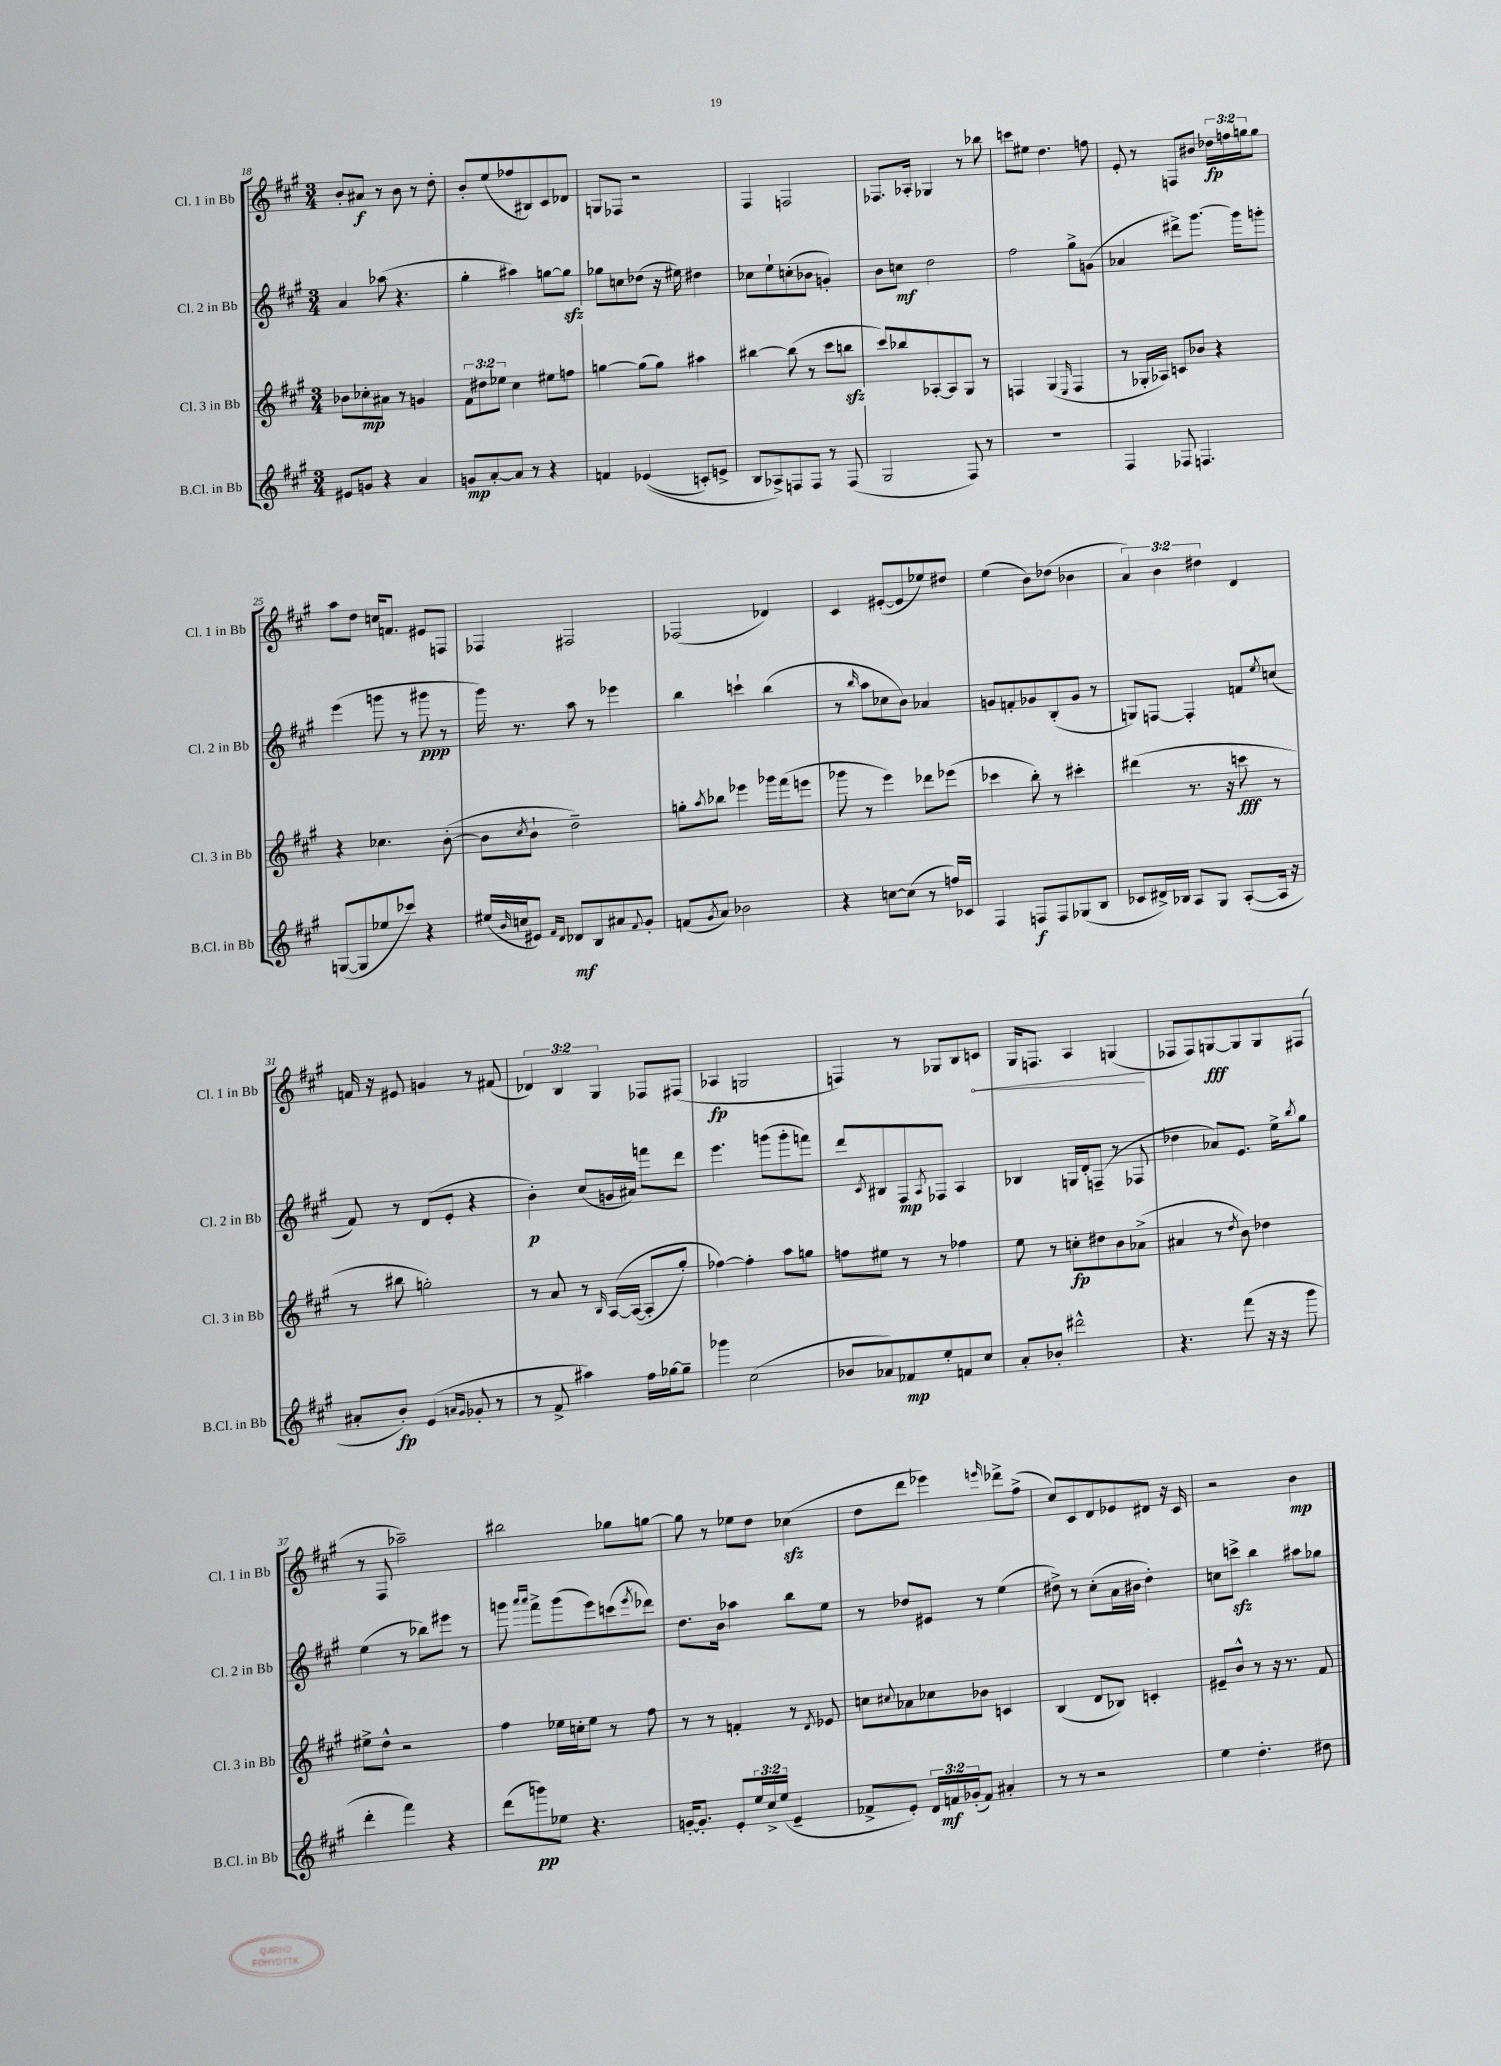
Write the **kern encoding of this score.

**kern	**kern	**kern	**kern
*staff4	*staff3	*staff2	*staff1
*clefG2	*clefG2	*clefG2	*clefG2
*k[f#c#g#]	*k[f#c#g#]	*k[f#c#g#]	*k[f#c#g#]
*M3/4	*M3/4	*M3/4	*M3/4
8e#	8b-	4a	8b'
8g	8cc-'	.	8a#
4r	8a#	(8aa-	8r
.	8r	4.r	8b
4a	4g	.	8r
.	.	.	8dd'
=	=	=	=
8g	12f#	4gg#'	8b'
.	12dd#	.	.
[8a'	.	.	(8ee
.	12ee-	.	.
8a]	4cc#	4aa#)	8ff-
8r	.	.	8B#)
4r	8ee#	[8gg	8c#
.	8ff	8gg]	8d-
=	=	=	=
4f	[4gg	8gg-	8G
.	.	8cc	8F-
&((4e-	(8gg]	(8dd-	2r
.	8gg)	16r	.
.	.	16ee#)	.
8c')	4aa#	4dd#	.
8e^	.	.	.
=	=	=	=
8B	[4bb#	8cc-	4F#
8A-^&)	.	8ee`	.
8F	(8bb#]	(8cc'	2F
8F	8r	8b-	.
8r	8ccc#	4g')	.
(8F	8bb	.	.
=	=	=	=
2G#	8ccc#)	8b	8.F-
.	8bb-	8cc	.
.	.	.	16A-'
.	[8A-'	2dd	4G-
.	8A-]	.	.
8F#)	8G#	.	8r
8r	8r	.	8bb-
=	=	=	=
2.r	4F	2ff#	8ccc
.	.	.	8ee#
.	(4G#	.	4.dd
.	16qqE	.	.
.	4F	8gg#^	.
.	.	(8g	8ff
=	=	=	=
4F#	8r	4a-	8e'
.	16G-'	.	8r
.	16A-)	.	.
8F-	8c	8ddd#^)	8F
4.F	8b-	[8.ggg#	8b#
.	4r	.	24dd-
.	.	.	24ff
.	.	16ggg#]	.
.	.	.	24gg
.	.	8ggg'	8gg
=	=	=	=
([8G	4r	(4eee	8aa
8G]	.	.	8dd
8ee-	4.cc-	8ggg	16cc
.	.	.	8.f
8ccc-)	.	8r	.
4r	.	8ggg#	8e#
.	([8b'	8r	8F
=	=	=	=
(16ee#	8b]	16ggg#)	4F-
16qqb	.	.	.
16cc	.	8.r	.
.	8qcc#	.	.
8e#)	8b`	.	.
16qqf#	.	.	.
16qqd	.	.	.
8d-	2dd~)	8aa	2F#
8B	.	8r	.
8a#	.	4eee-	.
8qqf#	.	.	.
8g#'	.	.	.
=	=	=	=
(8f	8gg'	4bb	(2F-
8qg#	8qaa	.	.
8a)	8bb-	.	.
2b-	4eee-	4ccc`	.
.	16ggg-	(4bb	4d-)
.	(16fff#	.	.
.	8eee	.	.
=	=	=	=
4r	8ggg-	8r	4c#
.	.	16qqbb	.
.	8r	8aa	.
[8cc	4eee)	8cc-	([8e#'
(8cc]	.	8b)	8e#]
8r	8ddd-	4a-	8ee-)
16ff)	(8eee-	.	8dd#
16c-	.	.	.
=	=	=	=
4F#	4ccc-	8g	(4ee
.	.	8f'	.
8F	8bb')	8g-	8b)
8F	8r	(8B'	(8dd-
(8G-	4ccc#'	8g-	4b-
8B	.	8r	.
=	=	=	=
8c-	(4ddd#	8G)	6a)
16d#^)	.	[8F	.
.	.	.	6b
16B-	.	.	.
8A	8.r	4F']	.
.	.	.	6dd#
8G#	.	.	.
.	16r	.	.
([8A'	8ccc	8f	4d
.	.	8qee	.
16A]	8r	(8cc	.
16r	.	.	.
=	=	=	=
8a#'	8r	8f#)	16f
.	.	.	16r
8b')	8bb#	8r	8e#
(4e	2gg')	(8d	4g
.	.	8e'	.
16qqa	.	.	.
16qqg#	.	.	.
8g-'	.	4r	8r
8r	.	.	(8f#
=	=	=	=
8r	8r	4b')	6d-)
8f#^	8a	.	.
.	.	.	6B
4aa#)	8r	(8cc#	.
.	.	.	6G#
.	16qqB	.	.
.	&([16A	16g	.
.	(16A_	16a#)	.
16ff#	8A']	8fff	8F-
[16gg-	.	.	.
8gg-~]	8gg#')	8ddd	(8F#
=	=	=	=
4ggg-	[4ff-&)	4.eee	4A-
(2cc#	4ff-']	.	2G
.	.	(8ggg	.
.	8aa	8ggg'	.
.	8gg	8fff)	.
=	=	=	=
8b-	8ff	8ddd	4F)
.	.	8qc#	.
8a-)	8ee#	8B#	.
8f-	8r	8F#	8r
.	.	8qA	.
8ee'	8r	8F-	8G-
8f	4ff-	4A	8B
8cc#	.	.	8c
=	=	=	=
8a'	8ee	4B-	16G#
.	.	.	8.F
8b-'	8r	.	.
2ddd#^^	8cc'	16G	4A
.	.	16d'	.
.	8dd#	(8F~	.
.	8b	8r	(4G
.	(8a-^	8F-	.
=	=	=	=
4.r	4a#	4dd-	8F-
.	.	.	8F-)
.	8r	8a-)	[8G
.	8qdd	.	.
(8fff#	8b)	8.e	8G]
16r	4dd-	.	8G
16r	.	16ee^	.
.	.	8qbb	.
8ggg#	.	8gg#	(8F#
=	=	=	=
4ddd'	8ee#^	(4ee	8r
.	8dd^^	.	8F#
4fff#)	2r	8r	2aa-~)
.	.	8bb-)	.
4r	.	8eee#	.
.	.	8r	.
=	=	=	=
(8ddd	4ff#	8ggg	2bb#
.	.	16qqaaa	.
.	.	16qqaaa	.
8ggg)	.	8fff#^	.
8ee-	16ee-	(8ggg	.
.	16cc'	.	.
4.r	8ee-	8eee)	.
.	8r	(8ccc	8gg-
.	.	8qeee	.
.	8ff#	8ddd-)	[8gg
=	=	=	=
[16g'	8r	8.dd	8gg]
8.g']	.	.	.
.	8r	.	8r
.	.	16b	.
8e'	4f'	4aa-	8ee-
24ee	.	.	8dd
24cc#^	.	.	.
(24ee	.	.	.
4e~	8r	8bb	(4cc-
.	8qd	.	.
.	8e-	8ee	.
=	=	=	=
8f-^	8cc	8r	8dd
.	8qqcc#	.	.
8e')	8a-	8dd-	8ddd
24d	8cc-	8e#	4eee-)
24f	.	.	.
(24g-'	.	.	.
8f)	8b-	8r	.
.	.	.	16qqeee
4a#'	4c	(4ee	8ddd-^
.	.	.	(8ff#^
=	=	=	=
8r	(4B	8dd#^)	8cc#)
8r	.	8r	8c#
2r	8d	(8cc#'	8d
.	8B-)	16a	8e-
.	.	16b#	.
.	4c'	4dd#')	8d#
.	.	.	16r
.	.	.	16c#
=	=	=	=
4ee	8e#~	8cc	2r
.	8b^^	8ccc^	.
4.dd'	8r	4bb	.
.	16r	.	.
.	8.r	.	.
.	.	8aa#	4b
8dd#	8f#	8gg-	.
==	==	==	==
*-	*-	*-	*-
